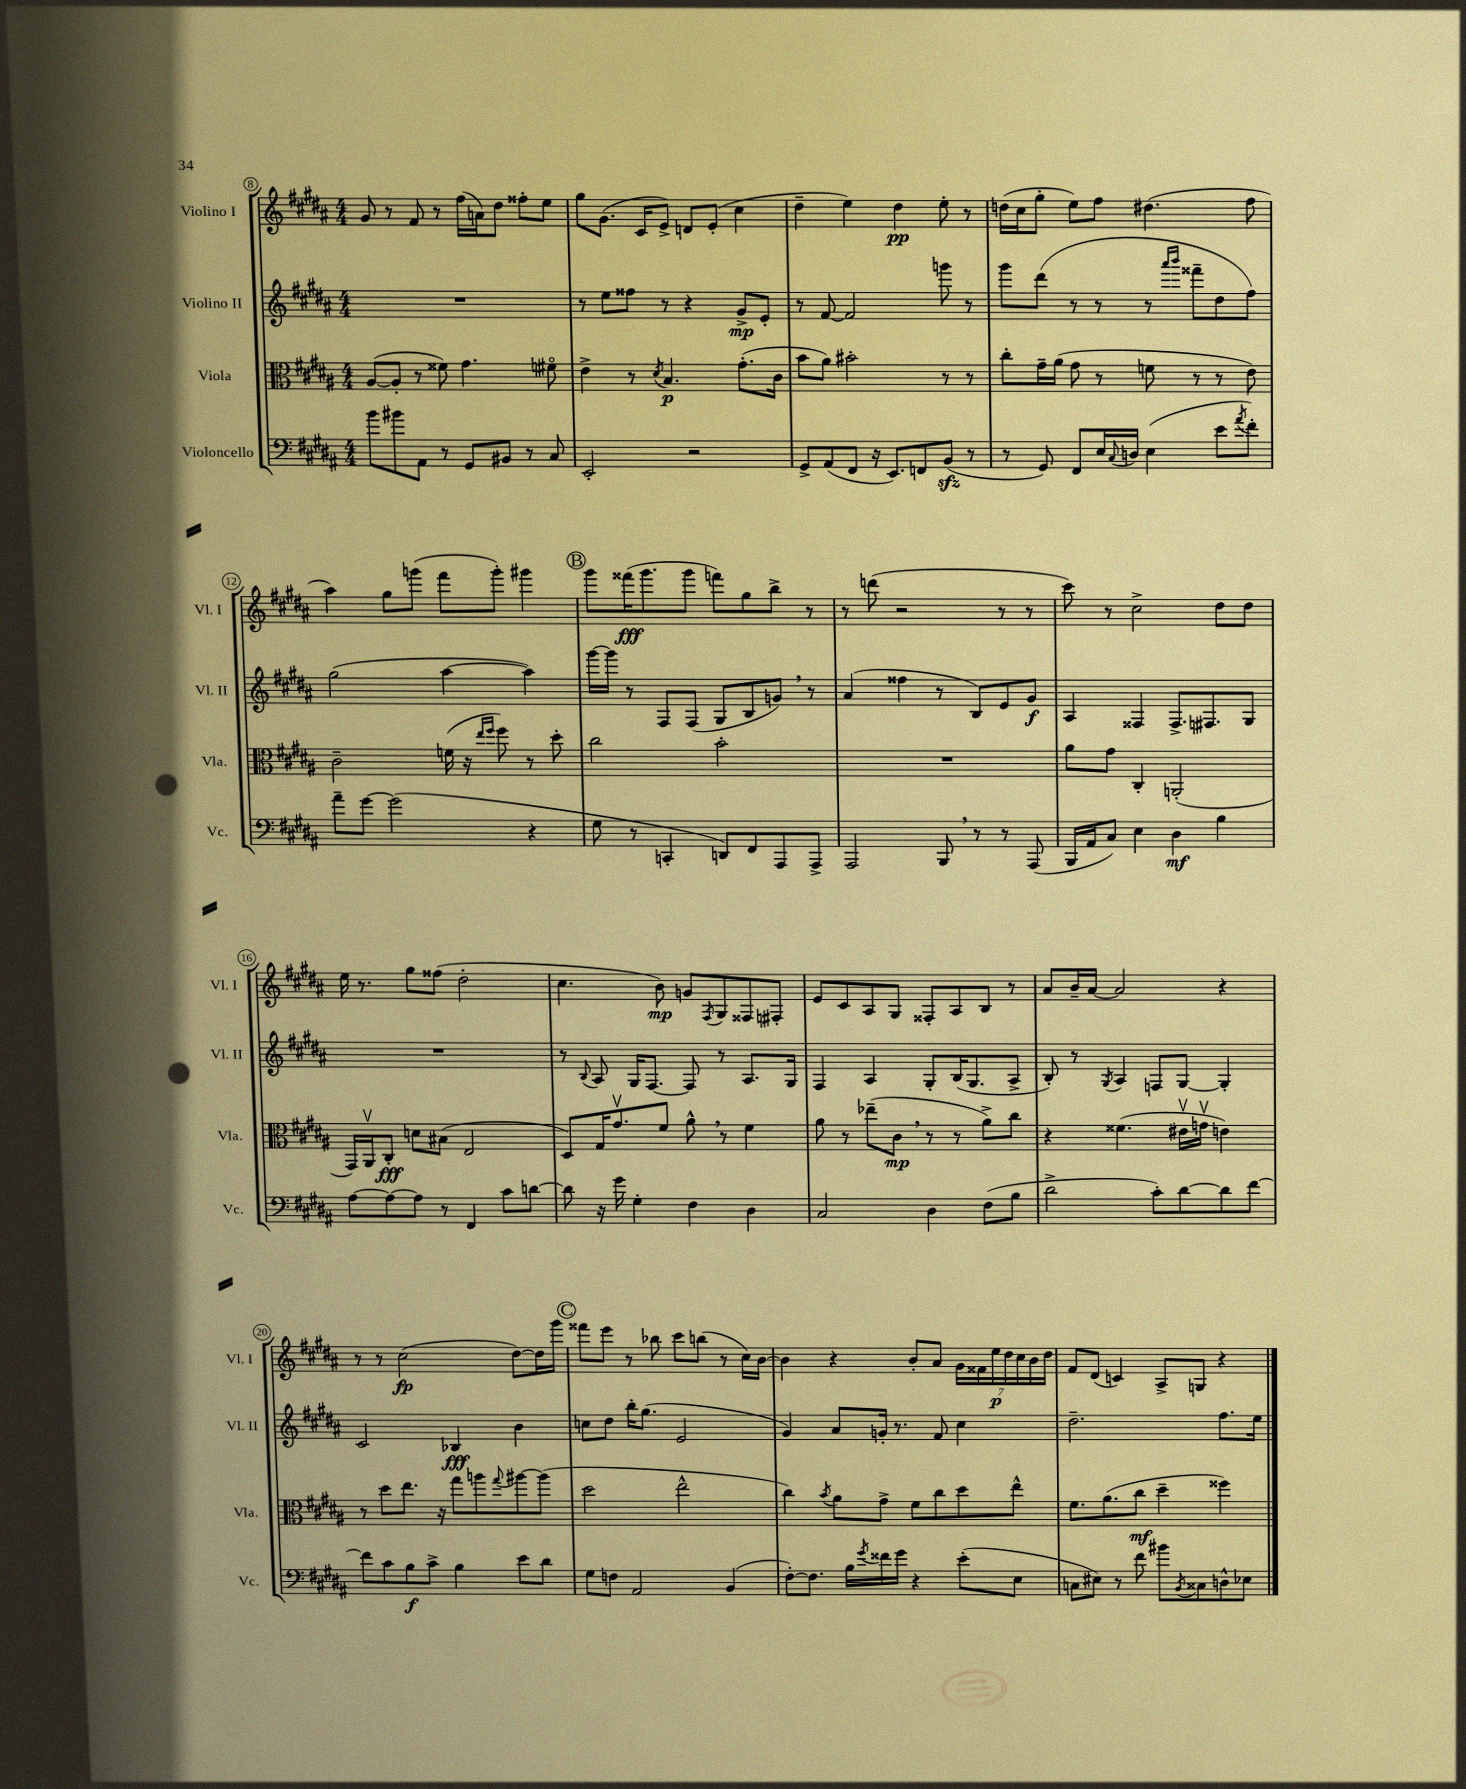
<<
\new StaffGroup <<
\new Staff = "s0" \with { instrumentName = "Violino I" shortInstrumentName = "Vl. I" } {
    \clef treble \key b \major \numericTimeSignature \time 4/4
    gis'8 r8 fis'8 r8 fis''16( a'16) dis''8 fisis''8-. e''8 |
    gis''8 gis'8.( cis'16 e'8->) d'8 e'8-.( cis''4 |
    dis''4-- e''4) dis''4\pp e''8-. r8 |
    d''16( cis''16 gis''8-. e''8) fis''8 dis''4.( fis''8 |
    ais''4) gis''8 g'''8( fis'''8 g'''8-.) gis'''4 |
    \mark \markup { \circle "B" } gis'''8 fisis'''16\fff( gis'''8. gis'''8 f'''8) gis''8 b''8-> r8 |
    r8 d'''8( r2 r8 r8 |
    cis'''8) r8 cis''2-> dis''8 dis''8 |
    e''16 r8. gis''8 fisis''8( dis''2-. |
    cis''4. b'8\mp) g'8 \acciaccatura { fis8 } gis8 fisis8 fis8-. |
    e'8 cis'8 ais8 gis8 fisis8-. ais8 b8 r8 |
    ais'8 b'16-- ais'16~ ais'2 r4 |
    r8 r8 cis''2\fp( dis''8~) dis''16 gis'''16 |
    \mark \markup { \circle "C" } fisis'''8 e'''8 r8 bes''8 cis'''8 b''8( r8 cis''16) b'16~ |
    b'4 r4 b'8-. ais'8 \tuplet 7/4 { gis'16 fisis'16 e''16\p dis''16 cis''16 b'16 dis''16 } |
    fis'8 dis'8( c'4) ais8-> g8 r4 \bar "|." |
}
\new Staff = "s1" \with { instrumentName = "Violino II" shortInstrumentName = "Vl. II" } {
    \clef treble \key b \major \numericTimeSignature \time 4/4
    R1 |
    r8 e''8 fisis''8 r8 r4 gis'8->\mp e'8-. |
    r8 fis'8~ fis'2 g'''8 r8 |
    gis'''8 dis'''8( r8 r8 r8 \grace { ais'''16 b'''16 } fisis'''8-- dis''8 fis''8) |
    gis''2( ais''4~ ais''4) |
    \mark \markup { \circle "B" } gis'''16~ gis'''16 r8 fis8 fis8( gis8 b8 g'8) \breathe r8 |
    ais'4( fisis''4 r8 b8) e'8 gis'8\f |
    ais4 fisis4 fisis8.-> fis8. gis8 |
    R1 |
    r8 \appoggiatura { b8 } ais8 gis16 fis8.~ fis8 r8 ais8. gis16 |
    fis4 ais4 gis8-. b16( gis8. ais8-> |
    b8-.) r8 \acciaccatura { gis8 } ais4 f8 gis8~ gis4-. |
    cis'2 bes4\fff b'4 |
    \mark \markup { \circle "C" } c''8 dis''8 b''16-. gis''8.( e'2 |
    gis'4) ais'8 g'16-. r8. fis'8 cis''4 |
    dis''2.-- fis''8. e''16 \bar "|." |
}
\new Staff = "s2" \with { instrumentName = "Viola" shortInstrumentName = "Vla." } {
    \clef alto \key b \major \numericTimeSignature \time 4/4
    ais8~( ais8-. r8 fisis'8) gis'4. fis'8\flageolet |
    e'4-> r8 \acciaccatura { dis'8 } b4.\p gis'8.-.( cis'16 |
    b'8 ais'8) bis'2-. r8 r8 |
    cis''8-. gis'16-- ais'16( gis'8 r8 f'8 r8 r8 e'8) |
    cis'2-- f'16( r16 \grace { e''16 fis''16 } fis''8) r8 dis''8-. |
    \mark \markup { \circle "B" } cis''2 b'2-. |
    R1 |
    ais'8 gis'8 cis4-. a,2-.( |
    gis,16) ais,16\upbow cis8-.\fff d'8 bis8( e2 |
    dis8) gis16 gis'8.\upbow fis'8 ais'8-^ \breathe r8 fis'4 |
    ais'8 r8 ees''8--( cis'8\mp \breathe r8 r8 ais'8->) cis''8 |
    r4 fisis'4.( eis'16\upbow g'16\upbow e'4) |
    r8 dis''8 e''8. r16 gis''8 a''8 \appoggiatura { gis''8 } ais''8~ ais''8( |
    \mark \markup { \circle "C" } dis''2 e''2-^ |
    cis''4) \acciaccatura { b'8 } ais'8 gis'8-> fis'8 cis''8 dis''8 e''8-^ |
    fis'8. ais'8.( cis''8\mf dis''4-- fisis''4) \bar "|." |
}
\new Staff = "s3" \with { instrumentName = "Violoncello" shortInstrumentName = "Vc." } {
    \clef bass \key b \major \numericTimeSignature \time 4/4
    b'8 bis'8 ais,8 r8 gis,8 bis,8 r8 cis8 |
    e,2-. r2 |
    gis,8-> ais,8( fis,8 r16 e,8.) f,8 b,8\sfz( r8 |
    r8 gis,8) fis,8 e16 \appoggiatura { cis8 } d16 e4( e'8 \acciaccatura { ais'8 } fis'8-.) |
    ais'8-- gis'8~ gis'2( r4 |
    \mark \markup { \circle "B" } gis8 r8 c,4-. d,8) fis,8 ais,,8 ais,,8-> |
    ais,,2 b,,8 \breathe r8 r8 ais,,8( |
    b,,16 ais,16 cis8) e4 dis4\mf b4 |
    ais8~ ais8~ ais8 r8 fis,4 cis'8 d'8~ |
    d'8 r16 gis'16 gis4-. fis4 dis4 |
    cis2 dis4 fis8( b8 |
    dis'2-> cis'8-.) dis'8~ dis'8 fis'8~ |
    fis'8 cis'8 b8\f cis'8-> b4 e'8 dis'8 |
    \mark \markup { \circle "C" } gis8 f8 ais,2 b,4( |
    fis8~-.) fis8. b16 \acciaccatura { gis'8 } fisis'16 gis'16 r4 e'8-.( e8 |
    c8 eis8) r8 fis'8 bis'8 \acciaccatura { b,8 } cisis8 d8-^ ees8 \bar "|." |
}
>>
>>
\layout { \context { \Score currentBarNumber = #8 \override BarNumber.stencil = #(make-stencil-circler 0.1 0.3 ly:text-interface::print) } }
